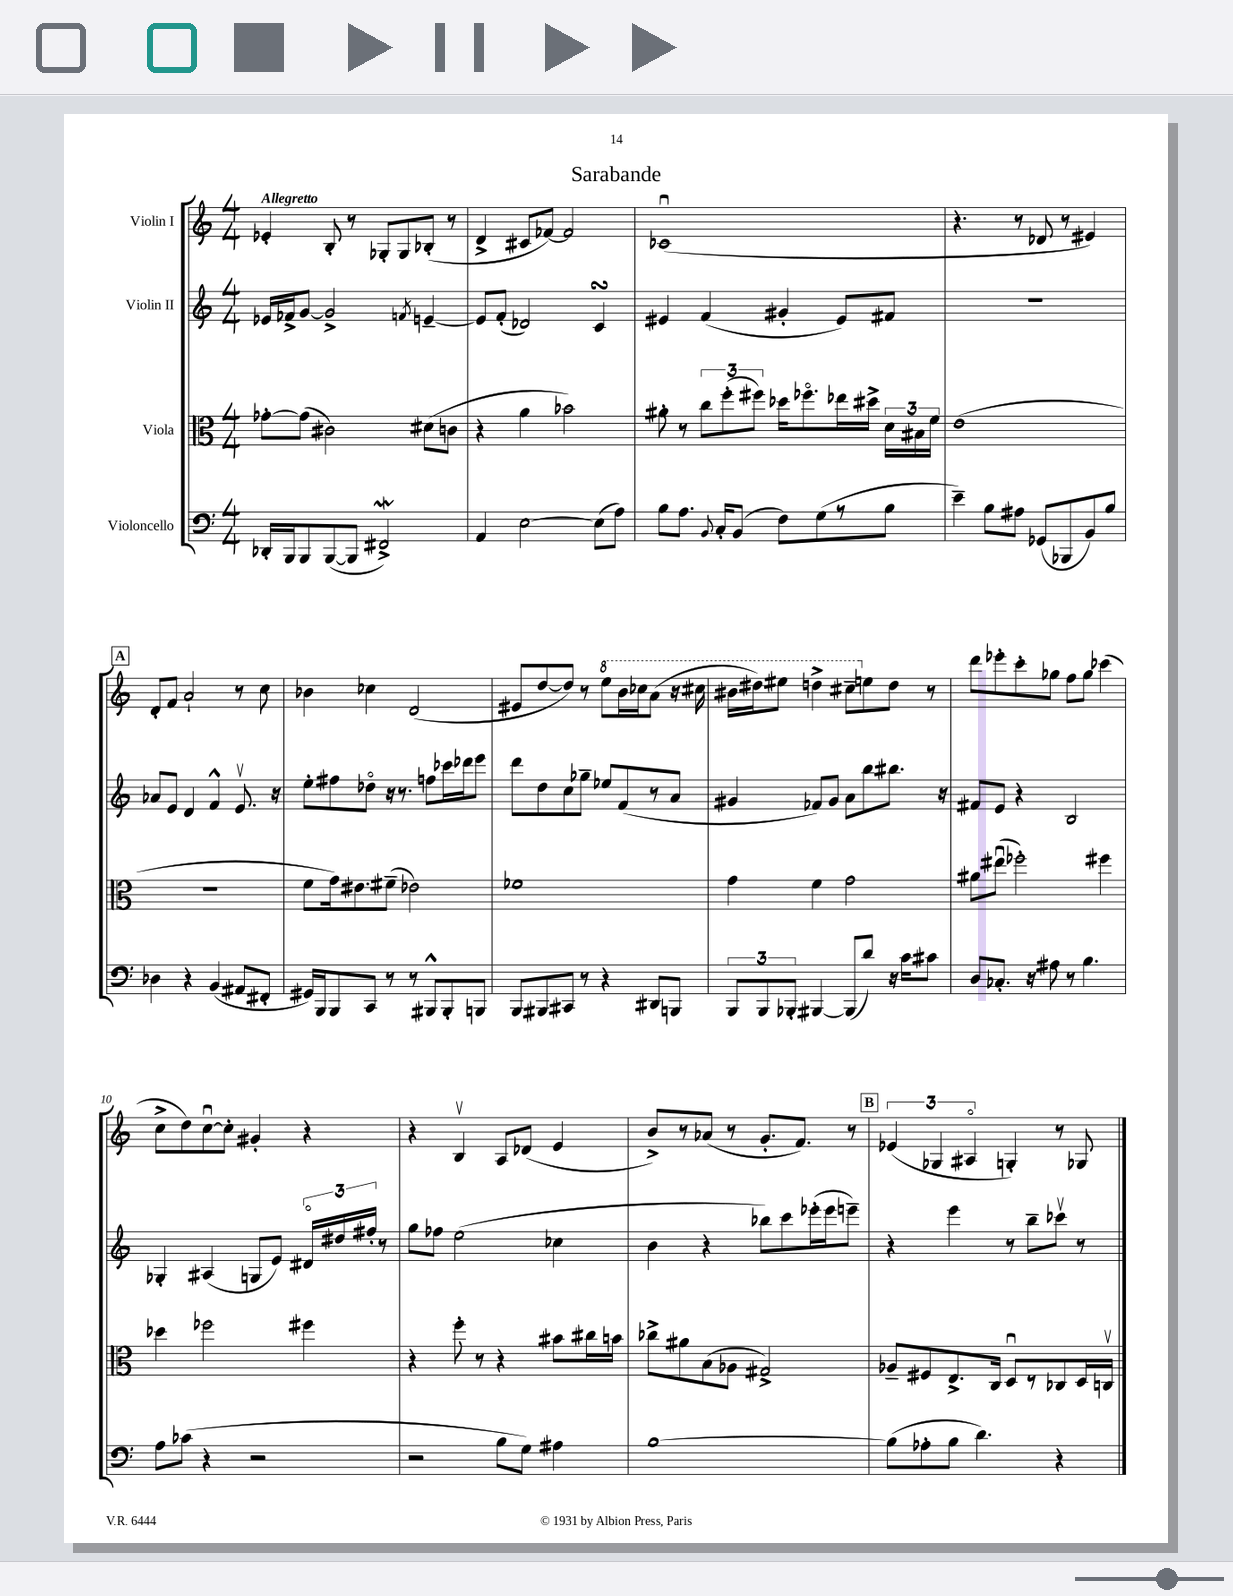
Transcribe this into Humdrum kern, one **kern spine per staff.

**kern	**kern	**kern	**kern
*staff4	*staff3	*staff2	*staff1
*clefF4	*clefC3	*clefG2	*clefG2
*k[]	*k[]	*k[]	*k[]
*M4/4	*M4/4	*M4/4	*M4/4
16DD-'/LL	[8g-'\L	16e-/LL	4e-'/
16BBB/J	.	16f-^/J	.
8BBB/	(8g-\]J	[8g/J	.
([8BBB/	2c#\)	2g^/]	8B'/
8BBB/]J	.	.	8r
2FF#^/)	.	.	8G-'/L
.	.	.	8G-/
.	.	8qf/	.
.	(8d#\L	[4e~/	(8B-'/J
.	8c\J	.	8r
=	=	=	=
4AA/	4r	8e/]L	4d^/
.	.	(8f'/J	.
[2E\	4a\	2d-/)	8c#/L
.	.	.	[8f-/J)
.	2b-\)	.	2f-/]
(8E\]L	.	4c/	.
8A\J)	.	.	.
=	=	=	=
8B\L	8a#'\	4e#/	(1c-u
8.A\J	8r	.	.
.	12cc\L	(4f/	.
8qqBB/	.	.	.
16C'/LK	.	.	.
.	(12ff'\	.	.
(8BB/J	.	.	.
.	12ff#\J)	.	.
8F\L)	16dd-\LK	4g#'/	.
.	8.ff-o\	.	.
(8G\	.	.	.
8r	16ee-\L	8e#/L)	.
.	16dd#^\JJ	.	.
8B\J	24d\LL	8f#/J	.
.	24B#\	.	.
.	24f\JJ	.	.
=	=	=	=
4e~\)	(1e	1r	4.r
8B\L	.	.	.
8A#\J	.	.	8r
(8GG-/L	.	.	8d-/
8BBB-/	.	.	8r
8BB/)	.	.	4e#/)
8B/J	.	.	.
=	=	=	=
4D-\	1r	8a-/L	8d'/L
.	.	8e/J	8f/J
4r	.	4d/	2a`/
(4BB/	.	4f^^/	.
8AA#/L	.	8.ev/	8r
8FF#'/J	.	.	8cc\
.	.	16r	.
=	=	=	=
16GG#/LL)	8f\L	8ee'\L	4b-\
16BBB/J	.	.	.
8BBB/	16g\k)	8ff#\	.
.	8.e#\	.	.
8CC/J	.	8dd-o\J	4cc-\
8r	(8f#~\J	16r	.
.	.	8.r	.
8r	2e-\)	.	(2d/
8BBB#^^/L	.	8ff\L	.
8BBB#'/	.	16ccc-\L	.
.	.	16ddd-\J	.
8BBB/J	.	8eee\J	.
=	=	=	=
8BBB/L	1f-	8ddd\L	8e#/L
8BBB#/	.	8dd\	[8dd/
8CC#/J	.	8cc\	8dd/]J)
8r	.	8gg-~\J	8r
4r	.	8ee-/L	8eee\L
.	.	(8f/	16bb\L
.	.	.	16ccc-\J
8DD#/L	.	8r	(8aa\J
8BBB/J	.	8a/J	16r
.	.	.	16ccc#\
=	=	=	=
12BBB/L	4g\	4g#/	16bb#\LL
.	.	.	16ddd#\J)
12BBB/	.	.	.
.	.	.	8eee#\J
12BBB-'/J	.	.	.
[4BBB#/	4f\	8f-/L)	4ddd^\
.	.	8g#/J	.
(8BBB#/]L	2g\	8a\L	8ccc#~\L
8d/J)	.	8bb\	8ee\
16r	.	8.bb#\J	8dd\J
16c\LK	.	.	.
8c#\J	.	.	8r
.	.	16r	.
=	=	=	=
8D/L	8a#\L	8f#/L	8ddd\L
8.C-'/J	(8ee#u\J	8e/J	8eee-'\
.	2ff-'\)	4r	8ccc'\
16r	.	.	.
8A#\	.	.	8gg-\J
8r	.	2B/	8ff\L
4.B\	.	.	8gg-\J
.	4ff#\	.	(4ccc-\
=	=	=	=
8A\L	4dd-\	4G-'/	8cc^\L
(8c-\J	.	.	8dd\)
4r	2ff-\	(4A#/	[8ccu\
.	.	.	8cc'\]J
2r	.	8G/L	4g#'/
.	.	8e/J)	.
.	4ff#\	24d#o/LL	4r
.	.	24dd#/	.
.	.	24ff#'/JJ	.
.	.	8r	.
=	=	=	=
2r	4r	8gg\L	4r
.	.	8ff-\J	.
.	8ff'\	(2ee\	4Bv/
.	8r	.	.
8B\L	4r	.	8A/L
8G\J)	.	.	(8d-/J
4A#\	8b#\L	4cc-\	4e/
.	16cc#\L	.	.
.	16b\JJ	.	.
=	=	=	=
[1B	8cc-^\L	4b\	8b^/L)
.	8a#\	.	8r
.	(8B\	4r	(8a-/J
.	8A-\J	.	8r
.	2G#^/)	8bb-\L)	8.g'/L
.	.	8ccc\	.
.	.	.	8.f/J)
.	.	(16eee-'\L	.
.	.	16eee-\J	.
.	.	8eee~\J)	8r
=	=	=	=
(8B\]L	8A-~/L	4r	(6e-/
8A-'\	8F#/	.	.
.	.	.	6G-/
8B\J	8.E^/	4eee\	.
.	.	.	6A#o/
4.d\)	.	.	.
.	16C/Jk	.	.
.	8Du/L	8r	4G'/)
.	8r	8bb~\L	.
4r	8C-/	8ccc-v\J	8r
.	16D/L	8r	8G-/
.	16Cv/JJ	.	.
==	==	==	==
*-	*-	*-	*-
